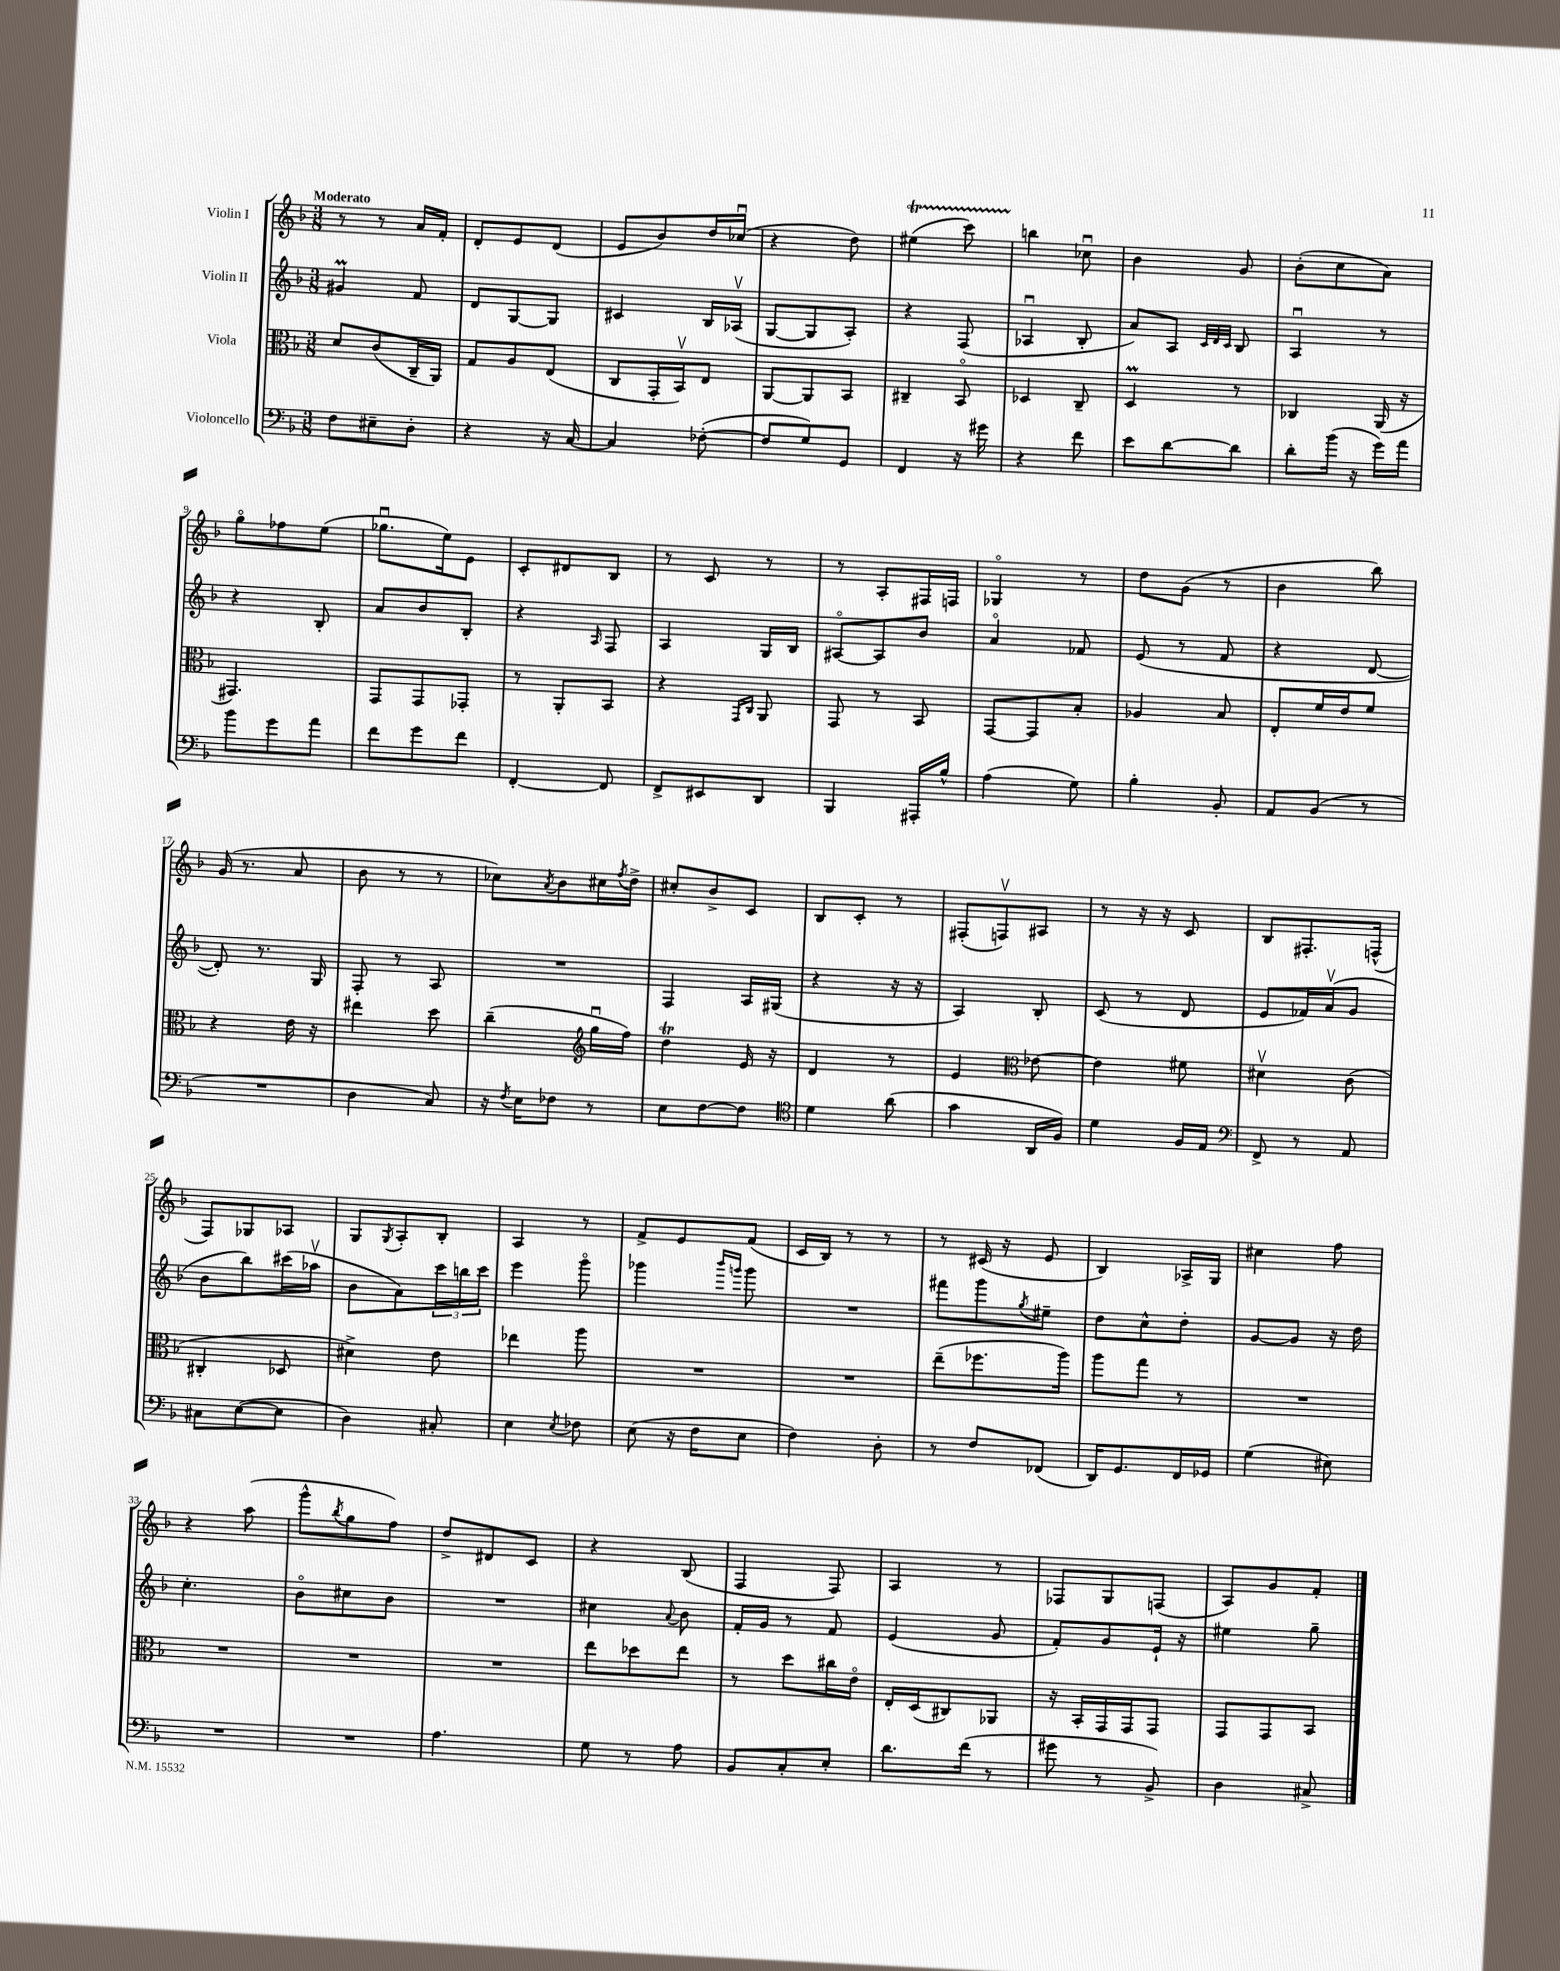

**kern	**kern	**kern	**kern
*part4	*part3	*part2	*part1
*staff4	*staff3	*staff2	*staff1
*I"Violoncello	*I"Viola	*I"Violin II	*I"Violin I
*clefF4	*clefC3	*clefG2	*clefG2
*k[b-]	*k[b-]	*k[b-]	*k[b-]
*M3/8	*M3/8	*M3/8	*M3/8
=1	=1	=1	=1
!	!	!	!LO:TX:a:B:t=Moderato
8F\L	8d/L	4g#Xm/	8r
8E#X~\	(8c/	.	8r
8D'\J	16C~/L	8f/	16a/LL
.	16AA/JJ)	.	16f'/JJ
=2	=2	=2	=2
4r	8G/L	8d/L	8d'/L
.	8A/	[8G/	8e/
16r	(8E/J	8G/J]	(8d/J
[16C/	.	.	.
=3	=3	=3	=3
4C/]	8C/L	4c#X/	8e/L
.	16GG'/L	.	8b-/)
.	16BB-v/J)	.	.
([8F-X'\	8E/J	16B-/LL	16dd/L
.	.	(16A-Xv/JJ	(16cc-Xu/JJ
=4	=4	=4	=4
8F-/L]	[8AA/L	[8G/L	4r
8G/)	8AA/]	8G/]	.
8GG/J	8BB-/J	8A'/J)	8dd\)
=5	=5	=5	=5
4FF/	4C#X~/	4r	(4ee#Xt\
16r	8BB-/	(8F/	8cccTTT\)
16g#X\	.	.	.
=6	=6	=6	=6
4r	4D-X/	4A-Xu/	4bbn\
8f\	8C~/	8B-'/	8cc-Xu\
=7	=7	=7	=7
8e\L	4DM/	8a/L)	4b-\
[8d\	.	8A/J	.
.	.	32qqc/LLL	.
.	.	32qqd/	.
.	.	32qqc/JJJ	.
8d\J]	8r	8B-/	8g/
=8	=8	=8	=8
8d'\L	4C-X/	4Au/	(8b-'\L
(16b-\Jk	.	.	8cc\
16r	.	.	.
16g\LL)	(16AA/	8r	8a\J)
16a\JJ	16r	.	.
!!LO:LB:g=z
=9	=9	=9	=9
8b-\L	4.GG#X/)	4r	8gg\L
8g\	.	.	8ff-X\
8a\J	.	8B-'/	(8ee\J
=10	=10	=10	=10
8f\L	8GG/L	8a/L	8.gg-Xu\L
8g\	8GG/	8b-/	.
.	.	.	16ee\k)
8f\J	8GG-X'/J	8B-'/J	8e\J
=11	=11	=11	=11
[4FF'/	8r	4r	8c'/L
.	8AA'/L	.	8d#X/
.	.	16qqA/	.
8FF/]	8BB-/J	8F/	8B-/J
=12	=12	=12	=12
8FF^/L	4r	4A/	8r
8EE#X/	.	.	8c/
.	16qqGG/LL	.	.
.	16qqC/JJ	.	.
8DD/J	8AA/	16G/LL	8r
.	.	16B-/JJ	.
=13	=13	=13	=13
4BBB-/	8GG/	[8A#X/L	8r
.	8r	8A#/]	8A'/L
16AAA#X'/LL	8BB-/	8b-/J	16F#X/L
16B-^^/JJ	.	.	16Fn/JJ
=14	=14	=14	=14
(4A\	[8GG/L	4a/	4G-X/
.	8GG/]	.	.
8G\)	8B-'/J	8f-X/	8r
=15	=15	=15	=15
4B-'\	4A-X/	(8e/	8dd\L
.	.	8r	(8g\J
8BB-'/	8B-/	8f/	8r
=16	=16	=16	=16
8AA/L	8E'/L	4r	4b-\
(8BB-/J	16f/L	.	.
.	16e/J	.	.
8r	8f/J	[8d/	8bb-\)
!!LO:LB:g=z
=17	=17	=17	=17
4.r	4r	8d'/])	(16g/
.	.	.	8.r
.	.	8.r	.
.	16e\	.	8a/
.	16r	16G/	.
=18	=18	=18	=18
4D\	4ee#X\	8F'/	8b-\
.	.	8r	8r
8C/)	8dd\	8A/	8r
=19	=19	=19	=19
16r	(4cc~\	4.r	8cc-X\L)
8qF/	.	.	.
16E\KL	.	.	.
.	.	.	8qa/
8F-X\J	.	.	8b-\
*	*clefG2	*	*
8r	16ggu\LL	.	16cc#X\L
.	.	.	8qff/
.	16ff\JJ)	.	16dd^\JJ
=20	=20	=20	=20
8E\L	4ddT\	4F/	8cc#X'/L
[8F\	.	.	8b-^/
8F\J]	16e/	16A/LL	8c/J
.	16r	(16G#X/JJ	.
=21	=21	=21	=21
*clefC4	*	*	*
4d\	4d/	4r	8B-/L
.	.	.	8c'/J
(8a\	8r	16r	8r
.	.	16r	.
=22	=22	=22	=22
4g\	4e/	4A/)	(8F#X'/L
.	.	.	8Fnv/)
*	*clefC3	*	*
16AA/LL	[8e-X\	8B-'/	8A#X/J
16F/JJ)	.	.	.
=23	=23	=23	=23
4d\	4e-\]	(8c/	8r
.	.	8r	16r
.	.	.	16r
16F/LL	8f#X\	8d/	8c/
16E/JJ	.	.	.
=24	=24	=24	=24
*clefF4	*	*	*
8FF^/	4d#Xv\	8e/L	8B-/L
8r	.	16f-X/L)	8.F#X'/
.	.	(16av/J	.
8AA/	(8c\	8g/J	.
.	.	.	(16Fn^^/Jk
!!LO:LB:g=z
=25	=25	=25	=25
8C#X\L	4C#X'/	8b-\L	8F/L)
([8E\	.	8bb-\)	8G-X/
8E\J]	8D-X/	(16ccc#X\L	8A-X/J
.	.	16aa-Xv\JJ	.
=26	=26	=26	=26
4D\)	4d#X^\)	8b-\L	8G/L
.	.	.	8qG/
.	.	8a\)	8A'/
8C#X'/	8e\	24ccc\L	8B-'/J
.	.	24bbn\	.
.	.	24ccc\JJ	.
=27	=27	=27	=27
4E\	4ee-X\	4eee\	4A/
8qE/	.	.	.
8F-X\	8aa\	8ggg\	8r
=28	=28	=28	=28
(8E\	4.r	4ggg-X\	8f^/L
16r	.	.	8e/
16F\KL	.	.	.
.	.	16qqbbb-/LL	.
.	.	16qqgggn/JJ	.
8E\J	.	8ggg\	(8f/J
=29	=29	=29	=29
4F\)	4.r	4.r	16c/LL
.	.	.	16B-/JJ)
.	.	.	8r
8D'\	.	.	8r
=30	=30	=30	=30
8r	(8ee~\L	8fff#X\L	8r
8F/L	8.ff-X\	8ggg\	(16c#X/
.	.	.	16r
.	.	8qgg/	.
(8FF-X/J	.	8ee#X~\J	8e/
.	16aa\Jk)	.	.
=31	=31	=31	=31
16DD/KL)	8aa\L	8dd\L	4B-/)
8.GG/	.	.	.
.	8gg\J	8cc^^\	.
16FF/L	8r	8dd'\J	16A-X^/LL
16GG-X/JJ	.	.	16G/JJ
=32	=32	=32	=32
(4G\	4.r	[8g/L	4cc#X\
.	.	8g/J]	.
8E#X\)	.	16r	8ff\
.	.	16dd\	.
!!LO:LB:g=z
=33	=33	=33	=33
4.r	4.r	4.cc'\	4r
.	.	.	(8aa\
=34	=34	=34	=34
4.r	4.r	8b-\L	8ggg^^\L
.	.	.	8qbb-/
.	.	8cc#X\	8gg\
.	.	8b-\J	8ff\J)
=35	=35	=35	=35
4.A\	4.r	4.r	8dd^/L
.	.	.	8d#X/
.	.	.	8c/J
=36	=36	=36	=36
8G\	8ee\L	4cc#X\	4r
8r	8dd-X\	.	.
.	.	8qqa/	.
8A\	8ee\J	8b-\	(8B-/
=37	=37	=37	=37
8BB-/L	8r	16f'/LL	4F/
.	.	16g/JJ	.
8C'/	8dd\L	8r	.
8E'/J	16cc#X\L	8f/	8F/)
.	16e\JJ	.	.
=38	=38	=38	=38
8.d\L	16E'/LL	(4e/	4A/
.	(16D/J	.	.
.	8C#X/)	.	.
(16f\Jk	.	.	.
8r	8AA-X/J	8g/	8r
=39	=39	=39	=39
8g#X\	16r	8f'/L)	8F-X/L
.	16BB-'/LL	.	.
8r	16GG/	8g/	8G/
.	16GG/J	.	.
8BB-^/)	8GG/J	16e`/Jk	(8Fn/J
.	.	16r	.
=40	=40	=40	=40
4D\	8GG/L	4ee#X\	8A/L)
.	8GG/	.	8g/
8C#X^/	8BB-/J	8gg~\	8f'/J
==	==	==	==
*-	*-	*-	*-
